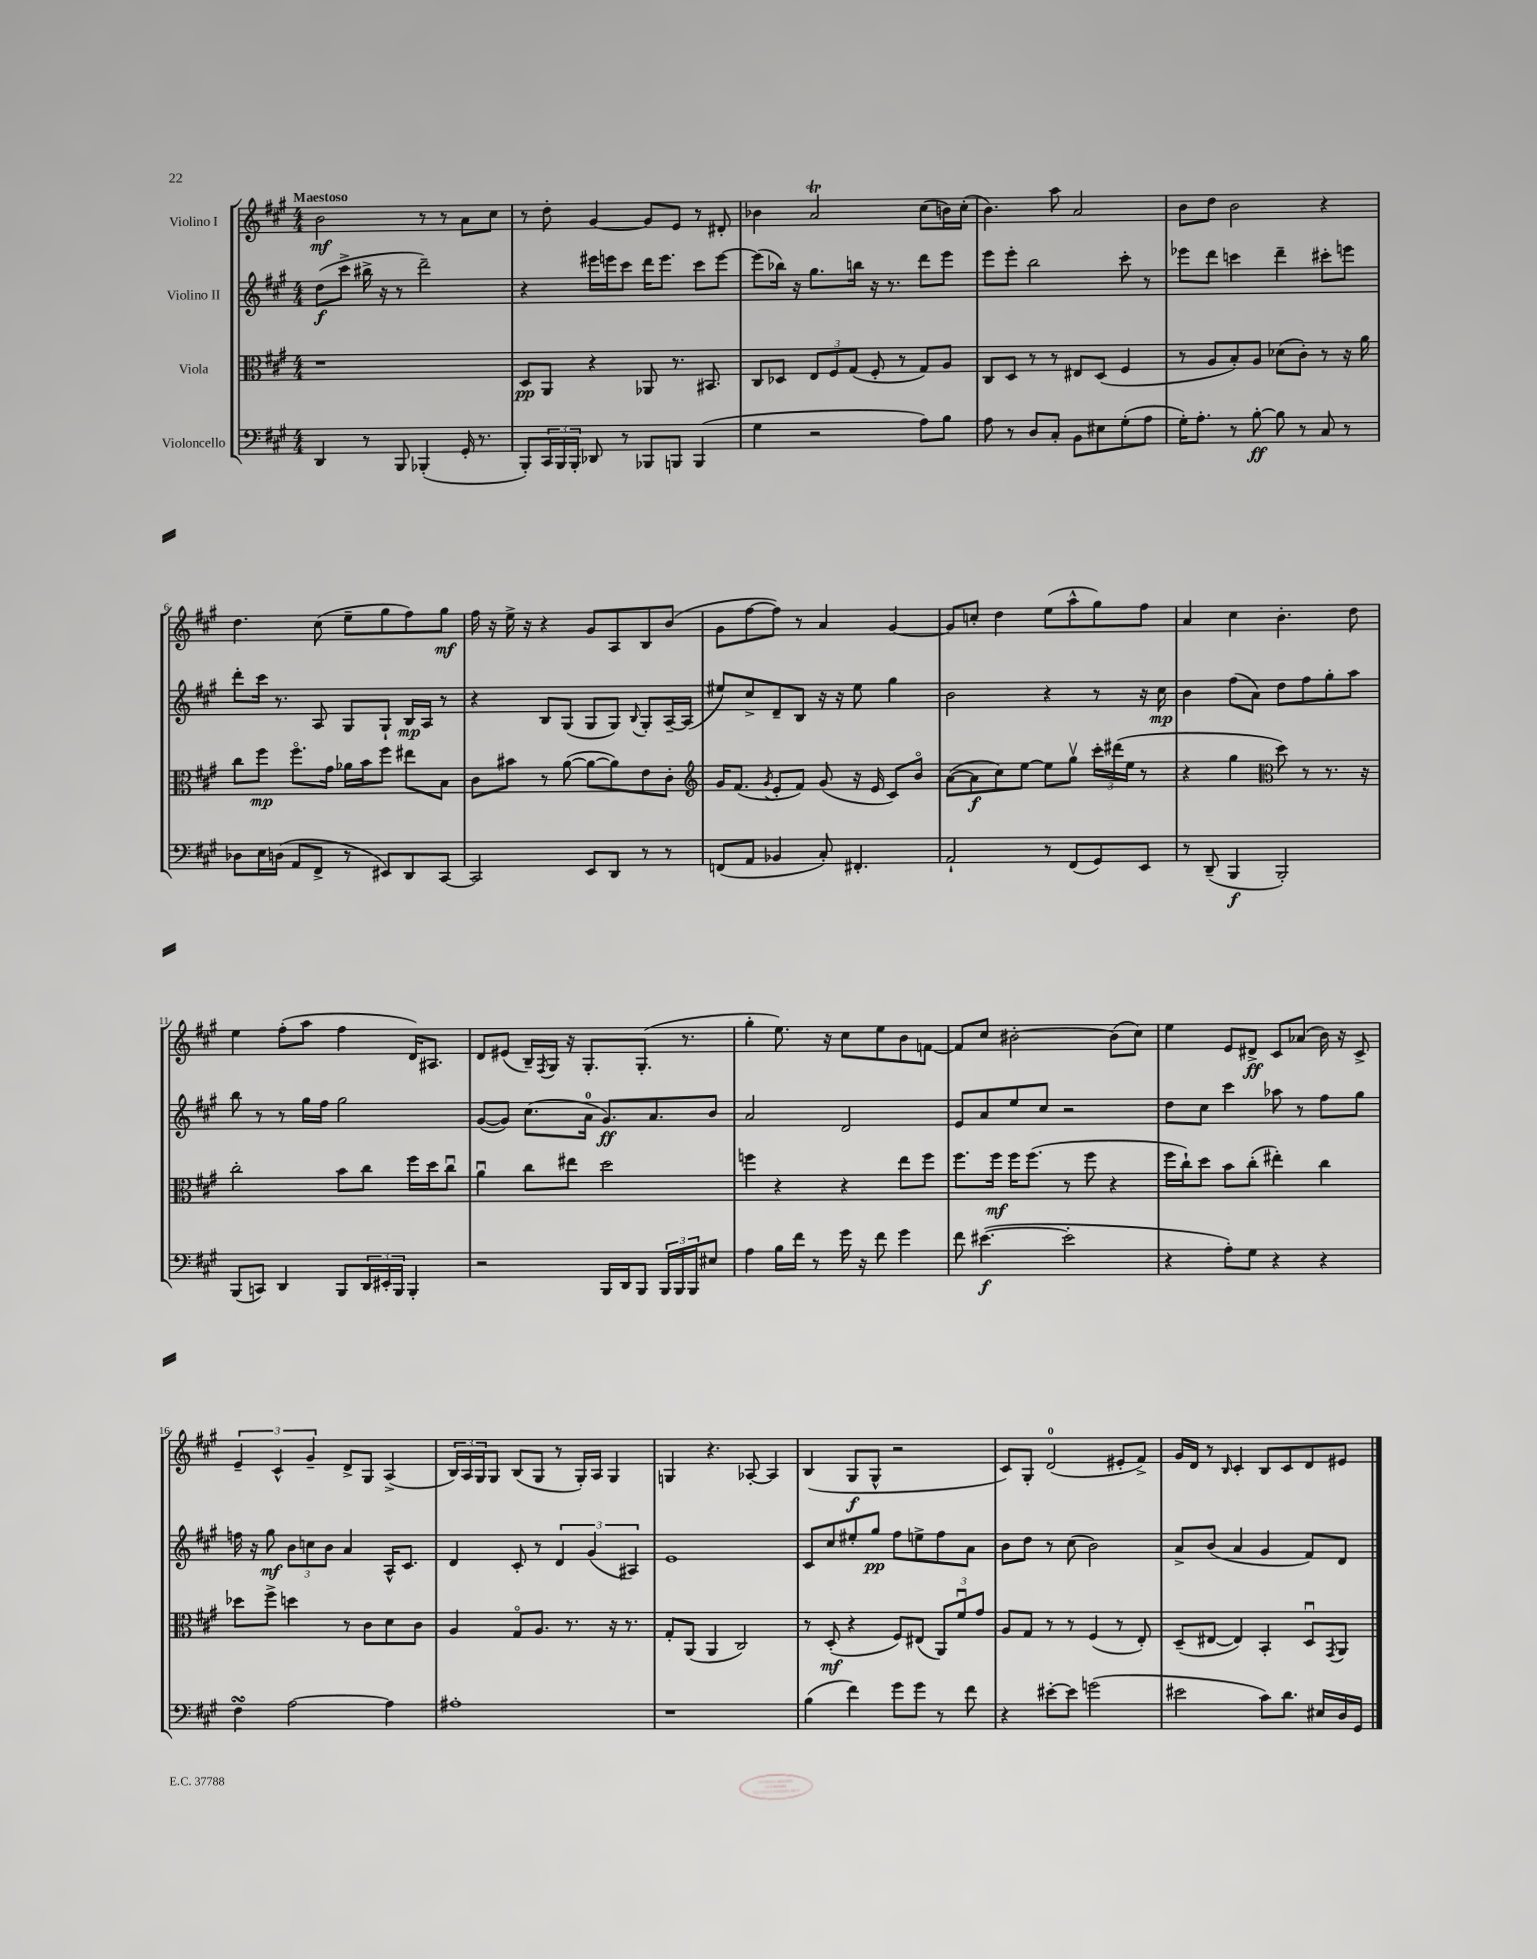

**kern	**dynam	**kern	**dynam	**kern	**dynam	**kern	**dynam
*part4	*part4	*part3	*part3	*part2	*part2	*part1	*part1
*staff4	*staff4	*staff3	*staff3	*staff2	*staff2	*staff1	*staff1
*I"Violoncello	*	*I"Viola	*	*I"Violino II	*	*I"Violino I	*
*clefF4	*	*clefC3	*	*clefG2	*	*clefG2	*
*k[f#c#g#]	*	*k[f#c#g#]	*	*k[f#c#g#]	*	*k[f#c#g#]	*
*M4/4	*	*M4/4	*	*M4/4	*	*M4/4	*
=1	=1	=1	=1	=1	=1	=1	=1
!	!	!	!	!	!	!LO:TX:a:B:t=Maestoso	!
4DD/	.	1r	.	(8dd\L	f	2b\	mf
.	.	.	.	8ccc#^\J	.	.	.
8r	.	.	.	16bb#X^\	.	.	.
.	.	.	.	16r	.	.	.
8BBB/	.	.	.	8r	.	.	.
(4BBB-X'/	.	.	.	2ddd~\)	.	8r	.
.	.	.	.	.	.	8r	.
16GG#'/	.	.	.	.	.	8a\L	.
8.r	.	.	.	.	.	.	.
.	.	.	.	.	.	8cc#\J	.
=2	=2	=2	=2	=2	=2	=2	=2
8BBB'/L)	.	8D/L	pp	4r	.	8r	.
24CC#/L	.	8AA/J	.	.	.	8dd'\	.
24BBB/	.	.	.	.	.	.	.
24BBB'/JJ	.	.	.	.	.	.	.
8DD-X/	.	4r	.	16eee#X\LL	.	[4g#/	.
.	.	.	.	16eeen\J	.	.	.
8r	.	.	.	8ccc#\J	.	.	.
8BBB-X/L	.	8AA-X/	.	16ddd\KL	.	8g#/L]	.
.	.	.	.	8.eee\J	.	.	.
8BBBn/J	.	8.r	.	.	.	8e/J	.
(4BBB/	.	.	.	8ccc#\L	.	8r	.
.	.	8.BB#X/	.	.	.	.	.
.	.	.	.	[8eee\J	.	8d#X'/	.
=3	=3	=3	=3	=3	=3	=3	=3
4G#\	.	8C#/L	.	(8eee\L]	.	4b-X\	.
.	.	8D-X/J	.	16bb-X\Jk)	.	.	.
.	.	.	.	16r	.	.	.
2r	.	12E/L	.	8.gg#\L	.	2aT/	.
.	.	12F#/	.	.	.	.	.
.	.	(12G#/J	.	.	.	.	.
.	.	.	.	16bbn\Jk	.	.	.
.	.	8F#'/	.	16r	.	.	.
.	.	.	.	8.r	.	.	.
.	.	8r	.	.	.	.	.
8A\L)	.	8G#/L)	.	8ddd\L	.	(8cc#\L	.
8B\J	.	8A/J	.	8eee\J	.	16bn\L)	.
.	.	.	.	.	.	(16cc#'\JJ	.
=4	=4	=4	=4	=4	=4	=4	=4
8A\	.	8C#/L	.	8eee\L	.	4.b\)	.
8r	.	8D/J	.	8eee'\J	.	.	.
8D/L	.	8r	.	2bb\	.	.	.
8C#'/J	.	8r	.	.	.	8aa\	.
8BB\L	.	8E#X/L	.	.	.	2a/	.
8E#X\	.	(8D/J	.	.	.	.	.
(8G#'\	.	4F#/	.	8ccc#'\	.	.	.
8A\J	.	.	.	8r	.	.	.
=5	=5	=5	=5	=5	=5	=5	=5
16G#'\KL)	.	8r	.	8eee-X\L	.	8b\L	.
8.A'\J	.	.	.	.	.	.	.
.	.	8A/L	.	8ddd\J	.	8dd\J	.
8r	.	8B'/)	.	4cccn\	.	2b\	.
[8B'\	ff	8A/J	.	.	.	.	.
8B\]	.	(8d-X\L	.	4ddd~\	.	.	.
8r	.	8c#'\J)	.	.	.	.	.
8C#/	.	8r	.	8ccc#X'\L	.	4r	.
8r	.	16r	.	8eeen\J	.	.	.
.	.	16a\	.	.	.	.	.
!!LO:LB:g=z
=6	=6	=6	=6	=6	=6	=6	=6
8D-X\L	.	8cc#\L	.	8ddd'\L	.	4.dd\	.
16E\L	.	8ff#\J	mp	16ccc#\Jk	.	.	.
(16Dn\JJ	.	.	.	8.r	.	.	.
8AA/L	.	8.ff#\L	.	.	.	.	.
8FF#^/J	.	.	.	8A/	.	(8cc#\	.
.	.	16g#\Jk	.	.	.	.	.
8r	.	16a-X\LL	.	8G#/L	.	8ee~\L	.
.	.	16b\J	.	.	.	.	.
8EE#X/L)	.	8ff#\J	.	8G#`/J	.	8gg#\	.
8DD/	.	8ee#X\L	.	16B/LL	mp	8ff#\)	.
.	.	.	.	16A/JJ	.	.	.
[8CC#/J	.	8B\J	.	8r	.	8gg#\J	mf
=7	=7	=7	=7	=7	=7	=7	=7
2CC#/]	.	8c#\L	.	4r	.	16ff#\	.
.	.	.	.	.	.	16r	.
.	.	8b#X\J	.	.	.	16ee^\	.
.	.	.	.	.	.	16r	.
.	.	8r	.	8B/L	.	4r	.
.	.	([8a\	.	(8G#/J	.	.	.
8EE/L	.	8a\L_	.	8G#/L	.	8g#/L	.
8DD/J	.	8a\])	.	8G#/J)	.	8A/	.
.	.	.	.	8qqB/	.	.	.
8r	.	8e\	.	8G#'/L	.	8B/	.
8r	.	8c#'\J	.	[16A~/L	.	(8b/J	.
.	.	.	.	(16A/JJ]	.	.	.
=8	=8	=8	=8	=8	=8	=8	=8
*	*	*clefG2	*	*	*	*	*
(8FFn/L	.	16g#/KL	.	8ee#X/L)	.	8g#\L	.
.	.	(8.f#/J	.	.	.	.	.
8AA/J	.	.	.	8cc#^/	.	[8ff#\	.
.	.	8qg#/	.	.	.	.	.
4BB-X/	.	8e'/L	.	8d~/	.	8ff#\J])	.
.	.	8f#/J)	.	8B/J	.	8r	.
8C#'/)	.	(8g#/	.	16r	.	4a/	.
.	.	.	.	16r	.	.	.
4.FF#X'/	.	16r	.	8ee#\	.	.	.
.	.	16e/	.	.	.	.	.
.	.	8c#/L)	.	4gg#\	.	[4g#/	.
.	.	8b/J	.	.	.	.	.
=9	=9	=9	=9	=9	=9	=9	=9
2AA`/	.	([8a\L	.	2b\	.	8g#/L]	.
.	.	8a\]	f	.	.	8ccn'/J	.
.	.	8cc#\)	.	.	.	4dd\	.
.	.	[8ee\J	.	.	.	.	.
8r	.	8ee\L]	.	4r	.	(8ee\L	.
(8FF#/L	.	8gg#v\J	.	.	.	8aa^^\	.
8GG#/)	.	24ccc#'\LL	.	8r	.	8gg#\)	.
.	.	(24ddd#X\	.	.	.	.	.
.	.	24ee\JJ	.	.	.	.	.
8EE/J	.	8r	.	16r	.	8ff#\J	.
.	.	.	.	16cc#\	mp	.	.
=10	=10	=10	=10	=10	=10	=10	=10
8r	.	4r	.	4b\	.	4a/	.
(8DD~/	.	.	.	.	.	.	.
4BBB/	f	4gg#\	.	(8ff#\L	.	4cc#\	.
.	.	.	.	8a\J)	.	.	.
*	*	*clefC3	*	*	*	*	*
2BBB'/)	.	8dd\)	.	8dd\L	.	4.b'\	.
.	.	8r	.	8ff#\	.	.	.
.	.	8.r	.	8gg#'\	.	.	.
.	.	.	.	8aa\J	.	8dd\	.
.	.	16r	.	.	.	.	.
!!LO:LB:g=z
=11	=11	=11	=11	=11	=11	=11	=11
(8BBB/L	.	2cc#'\	.	8bb\	.	4ee\	.
8CCn/J)	.	.	.	8r	.	.	.
4DD/	.	.	.	8r	.	(8ff#'\L	.
.	.	.	.	16gg#\LL	.	8aa\J	.
.	.	.	.	16ff#\JJ	.	.	.
8BBB/L	.	8b\L	.	2gg#\	.	4ff#\	.
24DD/L	.	8cc#\J	.	.	.	.	.
24EE#X'/	.	.	.	.	.	.	.
24BBB/JJ	.	.	.	.	.	.	.
4BBB'/	.	16ff#\LL	.	.	.	16d/KL)	.
.	.	16dd\J	.	.	.	8.A#X/J	.
.	.	8cc#u\J	.	.	.	.	.
=12	=12	=12	=12	=12	=12	=12	=12
2r	.	4au\	.	([8g#/L	.	8d/L	.
.	.	.	.	8g#/J])	.	(8e#X/J	.
.	.	8cc#\L	.	(8.cc#\L	.	16B~/LL)	.
.	.	.	.	.	.	8qF#/	.
.	.	.	.	.	.	16G#/JJ	.
.	.	8ee#X\J	.	.	.	16r	.
.	.	.	.	16a\Jk	.	8.G#'/L	.
16BBB/LL	.	2dd\	.	8.g#/L)	ff	.	.
16DD/J	.	.	.	.	.	.	.
8BBB/J	.	.	.	.	.	(8.G#'/J	.
.	.	.	.	8.a/	.	.	.
24BBB/LL	.	.	.	.	.	.	.
24BBB/	.	.	.	.	.	.	.
.	.	.	.	.	.	8.r	.
24BBB/J	.	.	.	.	.	.	.
8E#X/J	.	.	.	8b/J	.	.	.
=13	=13	=13	=13	=13	=13	=13	=13
4A\	.	4ffn\	.	2a/	.	4gg#'\	.
16B\LL	.	4r	.	.	.	8.ee\)	.
16f#\JJ	.	.	.	.	.	.	.
8r	.	.	.	.	.	.	.
.	.	.	.	.	.	16r	.
16g#\	.	4r	.	2d/	.	8cc#\L	.
16r	.	.	.	.	.	.	.
8f#\	.	.	.	.	.	8ee\	.
4g#\	.	8ee\L	.	.	.	8b\	.
.	.	8ff\J	.	.	.	[8fn\J	.
=14	=14	=14	=14	=14	=14	=14	=14
8f#\	.	8.ff#\L	.	8e/L	.	8f/L]	.
([4.e#X\	f	.	.	8a/	.	8cc#/J	.
.	.	16ff#\Jk	mf	.	.	.	.
.	.	16ff#\KL	.	8ee/	.	[2b#X'\	.
.	.	(8.ff#\J	.	.	.	.	.
.	.	.	.	8cc#/J	.	.	.
2e#'\]	.	8r	.	2r	.	.	.
.	.	8ff#\	.	.	.	.	.
.	.	4r	.	.	.	(8b#\L]	.
.	.	.	.	.	.	8cc#\J)	.
=15	=15	=15	=15	=15	=15	=15	=15
4r	.	16ff#\LL	.	8dd\L	.	4ee\	.
.	.	16cc#`\J)	.	.	.	.	.
.	.	8dd\J	.	8cc#\J	.	.	.
8A'\L)	.	8b\L	.	4ccc#\	.	8e/L	.
8G#\J	.	(8cc#'\J	.	.	.	8d#X^/J	ff
4r	.	4ee#X'\)	.	8aa-X\	.	8c#/L	.
.	.	.	.	8r	.	(8a-X/J	.
4r	.	4cc#\	.	8ff#\L	.	16b\)	.
.	.	.	.	.	.	16r	.
.	.	.	.	8gg#\J	.	8c#^/	.
!!LO:LB:g=z
=16	=16	=16	=16	=16	=16	=16	=16
4F#sSSS\	.	8dd-X\L	.	16ffn\	.	6e~/	.
.	.	.	.	16r	.	.	.
.	.	8ff#^\J	.	8gg#\	mf	.	.
.	.	.	.	.	.	6c#^^/	.
[2A\	.	4ddn\	.	12b\L	.	.	.
.	.	.	.	12ccn\	.	6g#~/	.
.	.	.	.	12b\J	.	.	.
.	.	8r	.	4a/	.	8d^/L	.
.	.	8c#\L	.	.	.	8G#/J	.
4A\]	.	8d\	.	16A^^/KL	.	(4A^/	.
.	.	.	.	8.c#/J	.	.	.
.	.	8c#\J	.	.	.	.	.
=17	=17	=17	=17	=17	=17	=17	=17
1A#X'	.	4A/	.	4d/	.	24B/LL)	.
.	.	.	.	.	.	24A/	.
.	.	.	.	.	.	24G#/J	.
.	.	.	.	.	.	8G#/J	.
.	.	8G#/L	.	8c#'/	.	(8B/L	.
.	.	8.A/J	.	8r	.	8G#/J	.
.	.	.	.	6d/	.	8r	.
.	.	8.r	.	.	.	.	.
.	.	.	.	.	.	16G#'/LL)	.
.	.	.	.	(6g#/	.	.	.
.	.	.	.	.	.	16A/JJ	.
.	.	16r	.	.	.	4G#/	.
.	.	8.r	.	.	.	.	.
.	.	.	.	6A#X/)	.	.	.
=18	=18	=18	=18	=18	=18	=18	=18
1r	.	8G#'/L	.	1e	.	4Gn/	.
.	.	(8AA/J	.	.	.	.	.
.	.	4AA/	.	.	.	4.r	.
.	.	2C#/)	.	.	.	.	.
.	.	.	.	.	.	[8A-X'/	.
.	.	.	.	.	.	4A-/]	.
=19	=19	=19	=19	=19	=19	=19	=19
(4B\	.	8r	.	8c#/L	.	(4B/	.
.	.	(8D'/	mf	8cc#/	.	.	.
4f#\)	.	4r	.	8ee#X'/	.	8G#/L	f
.	.	.	.	8gg#/J	pp	8G#^^/J	.
8g#\L	.	8F#/L)	.	8ff#\L	.	2r	.
8g#\J	.	(8E#X/J	.	8een^\	.	.	.
8r	.	12AA/L)	.	8ff#\	.	.	.
.	.	12f#u/	.	.	.	.	.
8f#\	.	.	.	8a\J	.	.	.
.	.	12g#/J	.	.	.	.	.
=20	=20	=20	=20	=20	=20	=20	=20
4r	.	8A/L	.	8b\L	.	8c#/L)	.
.	.	8G#/J	.	8dd\J	.	8G#'/J	.
[8e#X'\L	.	8r	.	8r	.	(2d/	.
8e#\J]	.	8r	.	(8cc#\	.	.	.
(2gn\	.	(4F#/	.	2b\)	.	.	.
.	.	8r	.	.	.	8e#X'/L	.
.	.	8E'/)	.	.	.	8f#^/J)	.
=21	=21	=21	=21	=21	=21	=21	=21
2e#X\	.	(8D~/L	.	8a^/L	.	16g#/LL	.
.	.	.	.	.	.	16d/JJ	.
.	.	[8E#X/J	.	(8b/J	.	8r	.
.	.	.	.	.	.	16qqB/	.
.	.	4E#/])	.	4a/	.	4c#'/	.
8c#\L)	.	4BB'/	.	4g#/	.	8B/L	.
8.d\J	.	.	.	.	.	8c#/	.
.	.	8Du/L	.	8f#/L)	.	8d/	.
16E#X/LL	.	.	.	.	.	.	.
.	.	8qGG#/	.	.	.	.	.
16D/	.	8AA/J	.	8d/J	.	8e#X/J	.
16GG#/JJ	.	.	.	.	.	.	.
==	==	==	==	==	==	==	==
*-	*-	*-	*-	*-	*-	*-	*-
